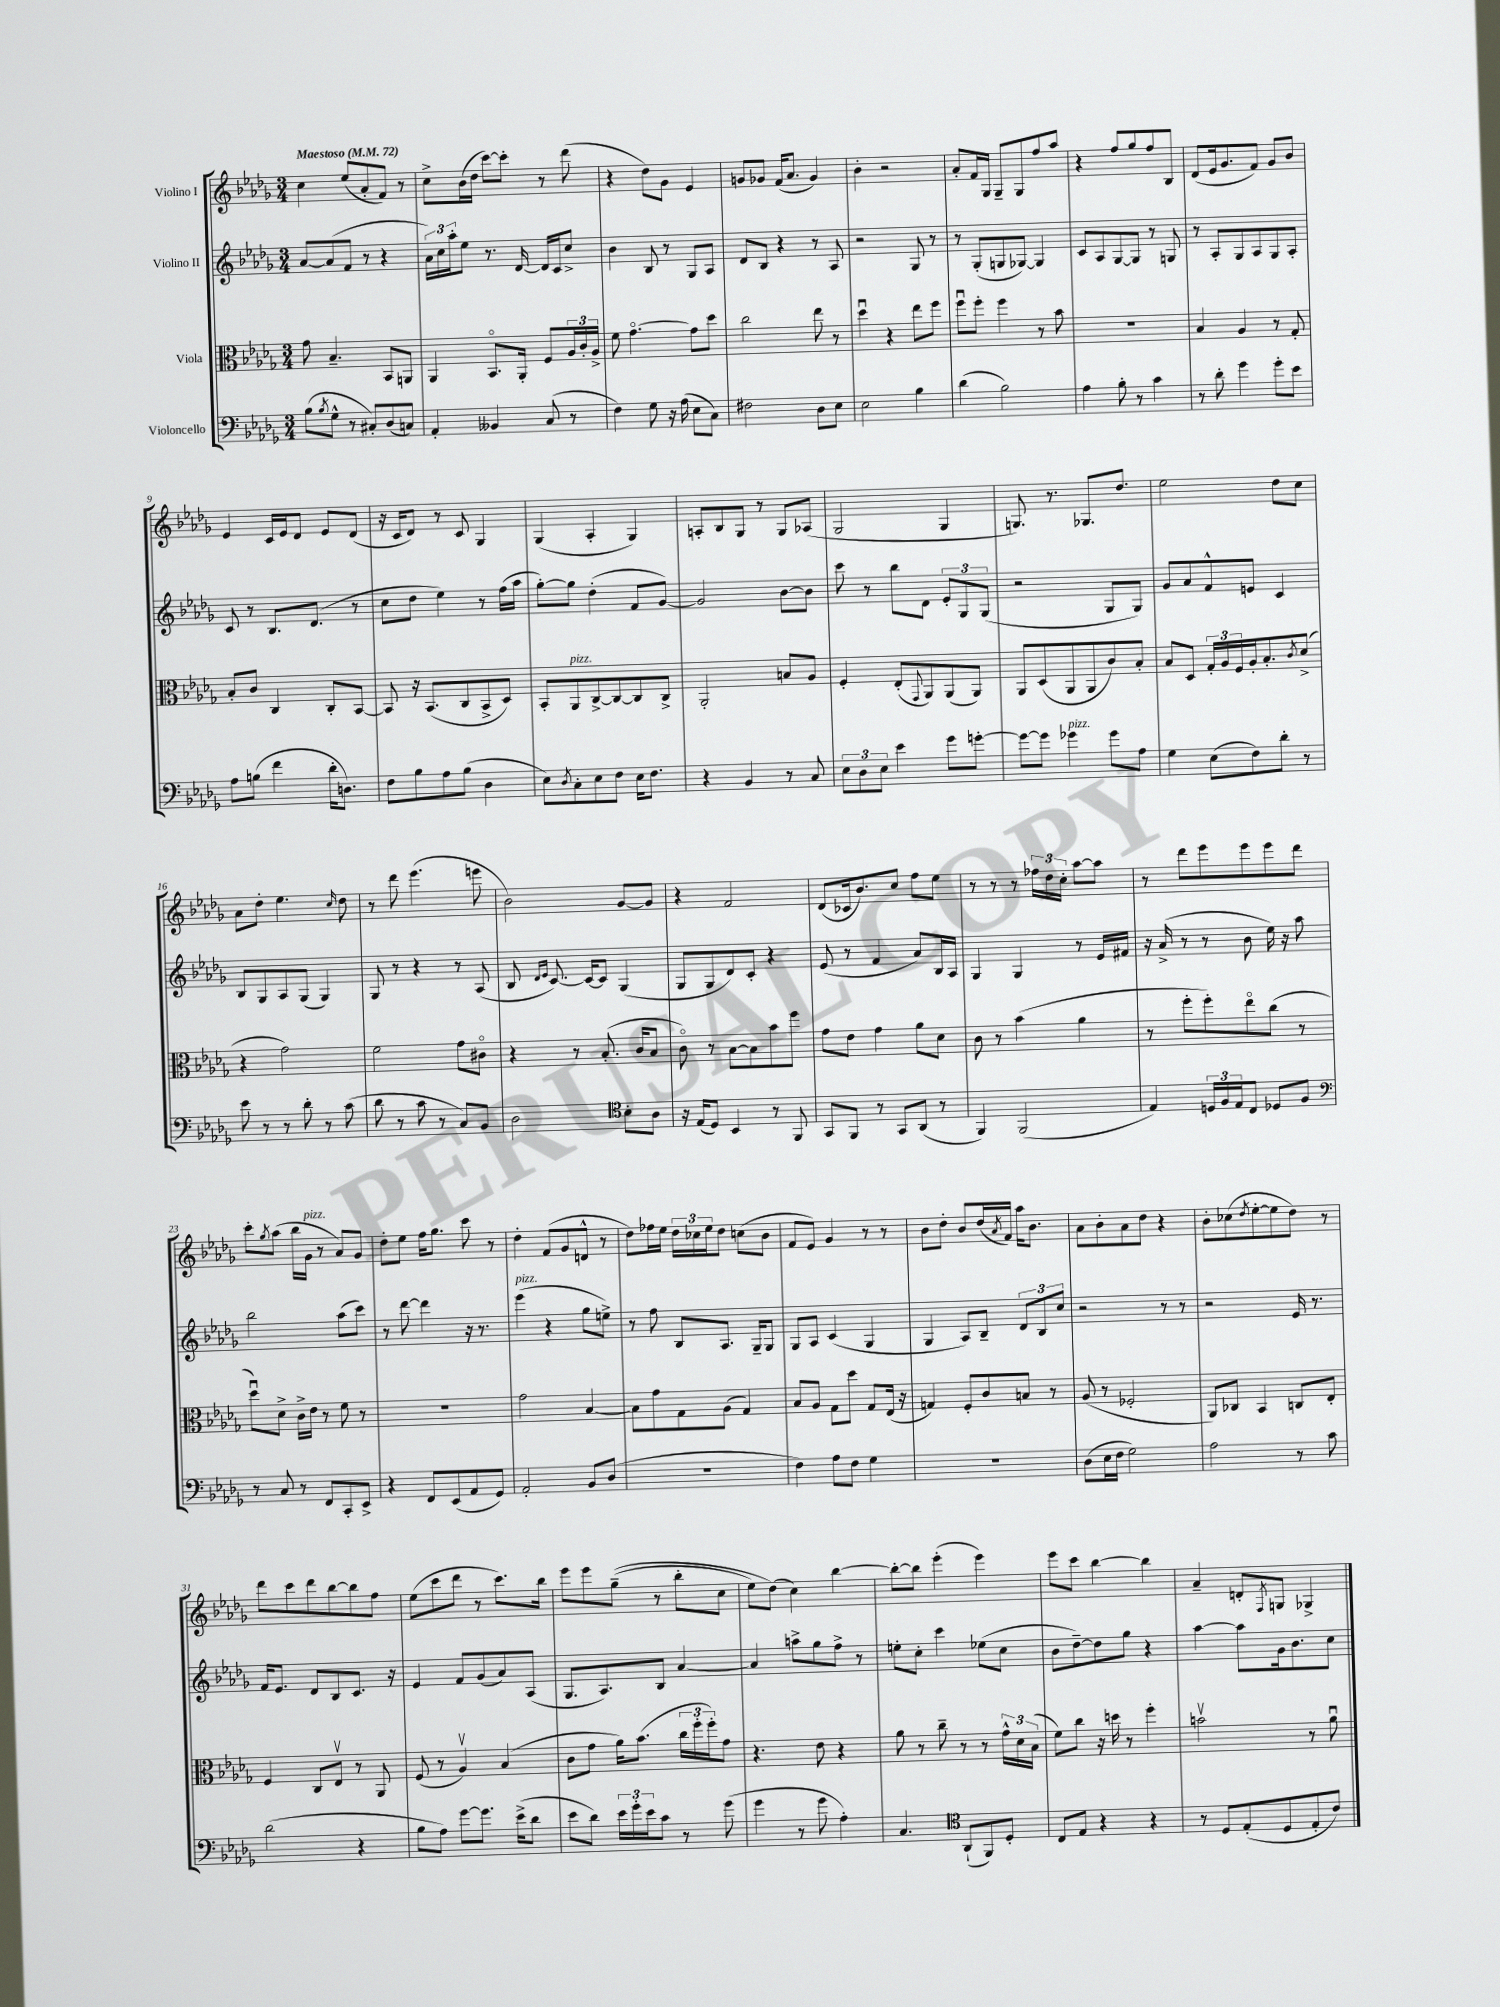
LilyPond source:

<<
\new StaffGroup <<
\new Staff = "s0" \with { instrumentName = "Violino I" } {
    \clef treble \key des \major \numericTimeSignature \time 3/4 \tempo "Maestoso" 4 = 72
    c''4 ees''8( aes'8-. f'8) r8 |
    c''8-> bes'16( des''16 c'''8~) c'''8-. r8 des'''8( |
    r4 des''8) ges'8 ees'4 |
    g'8 ges'8 f'16( aes'8. ges'4) |
    bes'4-. r2 |
    aes'8-. f'16 ges16 ges8-- ges8 f''8 aes''8 |
    r4 f''8 ges''8 f''8 bes8 |
    des'8( ees'16 ges'8. f'8) ges'8 bes'8 |
    ees'4 c'16 ees'16 des'8 ees'8 des'8( |
    r16 c'16 des'8) r8 c'8 ges4 |
    ges4( aes4-. ges4) |
    a8-. bes8 ges8 r8 ges8 aes8( |
    ges2 ges4 |
    g8.) r8. ges8. des''8. |
    ees''2 des''8 c''8 |
    aes'8 des''8-. ees''4. \grace { c''16 } des''8 |
    r8 des'''8 ees'''4.( e'''8 |
    bes'2) ges'8~ ges'8 |
    r4 f'2 |
    des'8( ces'16 bes'8.) c''8 f''8 ees''8 |
    r8 r8 r8 \tuplet 3/2 { fes''16 des''16 c''16-. } aes''8~ aes''8 |
    r8 des'''8 ees'''8 ees'''8 ees'''8 des'''8 |
    c'''8-. \acciaccatura { ges''8 } aes''8( bes''16 ges'16^\markup { \italic "pizz." } r8 aes'8) ges'8 |
    des''8-. ees''8 f''16 ges''8. c'''8 r8 |
    des''4-. f'8( ges'8 d'8-^ r8 |
    des''8) fes''16 ees''16 \tuplet 3/2 { des''16 ces''16 ees''16 } des''8 c''8( bes'8 |
    f'8 ees'8) ges'4 r8 r8 |
    bes'8 des''8-. bes'8 des''16( \acciaccatura { aes'8 } f'16) aes''16 bes'8. |
    aes'8 bes'8-. aes'8 des''8 r4 |
    bes'8-. ces''8( \acciaccatura { des''8 } ees''8~-. ees''8 des''8) r8 |
    des'''8 c'''8 des'''8 bes''8~ bes''8 f''8 |
    ees''8( c'''8 des'''8 r8 c'''8.) bes''16 |
    ees'''8 ees'''8 ges''8--(\( r8 bes''8-. c''8 |
    ees''8) des''8(\) c''4) bes''4~ |
    bes''8~-. bes''8 ees'''4-.( ees'''4) |
    ees'''8 c'''8 bes''4~ bes''4 |
    aes'4-- d'8-. \acciaccatura { f8 } g8 ges4-> \bar "|." |
}
\new Staff = "s1" \with { instrumentName = "Violino II" } {
    \clef treble \key des \major \numericTimeSignature \time 3/4
    aes'8~ aes'8( f'8 r8 r4 |
    \tuplet 3/2 { aes'16) c''16 aes''16-. } ees''8 r8. des'16~ des'16 c'16 c''8-> |
    bes'4 bes8 r8 ges8 aes8 |
    des'8 bes8 r4 r8 aes8 |
    r2 ges8 r8 |
    r8 ges8-.( g8 ges8~) ges4 |
    c'8 aes8 ges8~ ges8 r8 g8 |
    r8 aes8-. ges8 aes8 ges8 aes8-. |
    c'8 r8 bes8. des'8.( r8 |
    c''8 des''8 ees''4) r8 f''16( aes''16 |
    ges''8~-.) ges''8 des''4-.( f'8 ges'8~) |
    ges'2 bes'8~ bes'8 |
    c'''8 r8 bes''8 des'8 \tuplet 3/2 { ees'8-. ges8 ges8( } |
    r2 ges8 ges8) |
    ges'8 aes'8 f'8-^ e'8 c'4 |
    bes8 ges8 aes8 ges8( ges4) |
    ges8 r8 r4 r8 aes8( |
    bes8 \grace { des'16 ees'16 } c'8.~) c'16~ c'8 ges4( |
    ges8 ges8 des'8) c'8-. r4 |
    ees'8( r8 f'4 aes'8) bes16 aes16 |
    ges4 ges4 r8 ees'16 fis'16 |
    r16 aes'16->( r8 r8 bes'8 ees''16) r16 aes''8 |
    bes''2 aes''8( c'''8) |
    r8 des'''8~ des'''4 r16 r8. |
    ees'''4^\markup { \italic "pizz." }( r4 ges''8 e''8->) |
    r8 f''8 bes8 aes8. ges16-- ges8 |
    ges8 aes8 c'4( ges4 |
    ges4 aes8) bes8-- \tuplet 3/2 { des'8 bes8 c''8 } |
    r2 r8 r8 |
    r2 ees'16 r8. |
    f'16 ees'8. des'8 bes8 c'8. r16 |
    ees'4 f'8 ges'8( aes'8) aes8( |
    ges8. aes8.) bes8 aes'4~ |
    aes'4 a''8-> ges''8 f''8-> r8 |
    e''8-. c''8-. c'''4 ees''8( c''8 |
    bes'8 des''8~--) des''8 ges''8 r4 |
    aes''4~ aes''8 ges'16 bes'8. c''8 \bar "|." |
}
\new Staff = "s2" \with { instrumentName = "Viola" } {
    \clef alto \key des \major \numericTimeSignature \time 3/4
    ges'8 bes4.-- bes,8 a,8 |
    aes,4 bes,8.\flageolet aes,16-. f8 \tuplet 3/2 { aes16 c'16-. aes16-> } |
    f'8 ges'4.~\flageolet ges'8 des''8 |
    c''2 ees''8 r8 |
    des''4\downbow r4 ees''8 f''8 |
    f''8\downbow f''8-. f''4 r8 bes'8 |
    R2. |
    bes4 aes4 r8 ges8-. |
    bes8-. c'8 c4 c8-. bes,8~ |
    bes,8 r16 bes,8.( c8 bes,8-> des8) |
    bes,8-. aes,8^\markup { \italic "pizz." } c8~-> c8~ c8 c8-> |
    aes,2-. b8 aes8 |
    f4-. ees8-.( \appoggiatura { ges,8 } aes,8) aes,8( aes,8) |
    aes,8 des8( aes,8 aes,8 c'8) bes8-. |
    bes8 des8 \tuplet 3/2 { ges16-. aes16 f16 } aes16-. bes8.-. \acciaccatura { c'8 } des'8->( |
    r4 ges'2) |
    f'2 ges'8 cis'8\flageolet |
    r4 r8 bes8.-.( c'16 bes8 |
    c'8\flageolet) r8 bes8~ bes8 bes'8 f''8 |
    ges'8 ees'8 ges'4 aes'8 des'8 |
    c'8 r8 bes'4( aes'4 |
    r8 f''8-. f''8-.) ees''8\flageolet c''8( r8 |
    des''8\downbow) des'8-> c'16-> ees'16 r8 f'8 r8 |
    R2. |
    ges'2 bes4~ |
    bes8 ges'8 ges8 aes8( ges4) |
    bes8 aes8 ges8 des''8 ges8 ees16( r16 |
    g4) f8-. c'8 b8 r8 |
    aes8( r8 fes2-. |
    aes,8) ces8 bes,4 c8 ees8-. |
    f4 c8 ees8\upbow r8 aes,8 |
    f8( r8 aes4\upbow) bes4( |
    c'8 ges'8 aes'16) bes'8.( \tuplet 3/2 { c''16 f''16-. f''16-.) } ges'8 |
    r4. ees'8 r4 |
    aes'8 r8 c''8-- r8 r8 \tuplet 3/2 { ges'16-^ des'16 bes16( } |
    f'8) c''8 r16 d''16 r8 f''4-. |
    b'2\upbow r8 aes'8\downbow \bar "|." |
}
\new Staff = "s3" \with { instrumentName = "Violoncello" } {
    \clef bass \key des \major \numericTimeSignature \time 3/4
    bes8( \acciaccatura { bes8 } ges8-^ r8 cis8-.) des8( c8) |
    aes,4-. beses,4 c8( r8 |
    f4) ges8 r16 aes16( ees8 c8) |
    fis2 des8 ees8 |
    ees2 bes4 |
    des'4( bes2) |
    aes4 bes8-. r8 c'4 |
    r8 des'8-. ges'4 ges'8-. ees'8 |
    aes8 b8( f'4 des'16-. d8.) |
    f8 bes8 aes8 bes8( des4 |
    ees8) \acciaccatura { des8 } c8-. ees8 f8 ees16 f8. |
    r4 bes,4 r8 c8 |
    \tuplet 3/2 { ees8 des8 ees8 } ees'4 ges'8 g'8~-. |
    g'8~ g'8 ges'4^\markup { \italic "pizz." } ges'8 aes8 |
    ges4 ees8( f8) des'8-. r8 |
    ees'8 r8 r8 des'8-. r8 c'8( |
    des'8 r8 c'8 r8 c8) bes,8 |
    des2 \clef tenor bes8-. aes8 |
    r16 ees16( des8) bes,4 r8 f,8 |
    ges,8 f,8 r8 ges,8 aes,8( r8 |
    f,4) f,2( |
    ees4) \tuplet 3/2 { d16 f16 ees16 } c8 des8 f8 |
    \clef bass r8 c8 r8 f,8 c,8-. ees,8-> |
    r4 f,8 ees,8( aes,8 ges,8) |
    aes,2-. bes,8 des8( |
    r2. |
    f4) aes8 f8 ges4 |
    R2. |
    des8( ees16 f16 ges2) |
    aes2 r8 c'8 |
    des'2( r4 |
    bes8 aes8) ges'8~ ges'8. ees'16->( des'8 |
    ees'8 des'8) \tuplet 3/2 { ees'16 ges'16-. ees'16 } c'8 r8 ges'8( |
    ges'4 r8 ges'8 aes4-.) |
    c4. \clef tenor aes,8-!( f,8) des8-. |
    c8 ees8 r4 r4 |
    r8 des8 ees8-.( des8 ees8-. c'8) \bar "|." |
}
>>
>>
